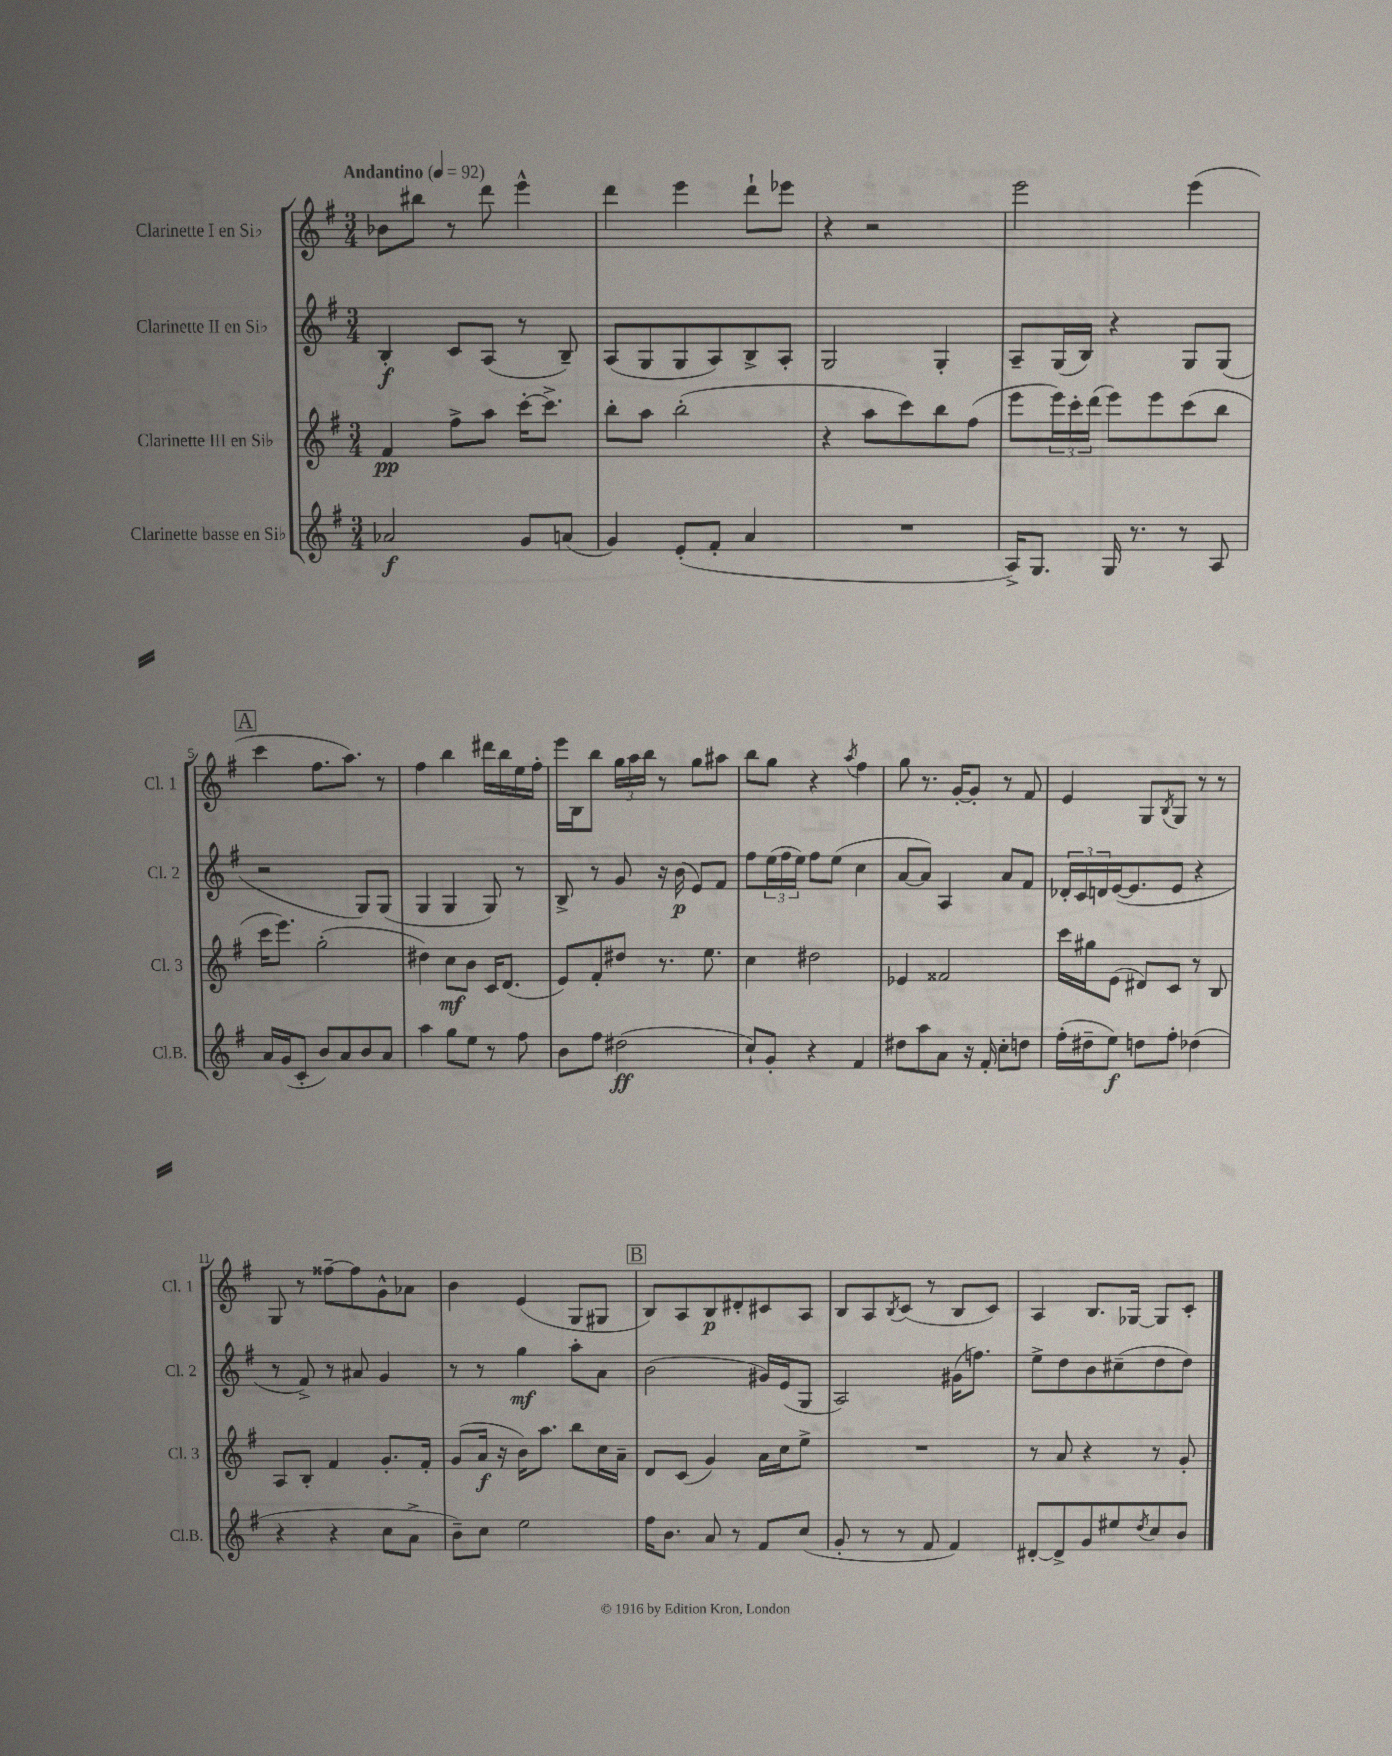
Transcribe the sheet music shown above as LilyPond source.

<<
\new StaffGroup <<
\new Staff = "s0" \with { instrumentName = "Clarinette I en Sib" shortInstrumentName = "Cl. 1" } {
    \clef treble \key g \major \numericTimeSignature \time 3/4 \tempo "Andantino" 4 = 92
    bes'8 bis''8 r8 d'''8 e'''4-^ |
    d'''4 e'''4 d'''8-! ees'''8 |
    r4 r2 |
    e'''2 e'''4( |
    \mark \markup { \box "A" } c'''4 fis''8. a''8.) r8 |
    fis''4 b''4 dis'''16 b''16 e''16 fis''16-. |
    e'''16 b16 b''8 \tuplet 3/2 { g''16 a''16 b''16 } r8 g''8 ais''8 |
    b''8 g''8 r4 \acciaccatura { a''8 } fis''4 |
    g''8 r8. g'16~-. g'8-. r8 fis'8 |
    e'4 g8 \acciaccatura { b8 } g8 r8 r8 |
    g8 r8 fisis''8~-- fisis''8 g'8-^ aes'8 |
    b'4 e'4( g8 gis8 |
    \mark \markup { \box "B" } b8) a8 b8\p dis'8-. cis'8 a8 |
    b8 a8 \acciaccatura { b8 } c'8( r8 b8 c'8) |
    a4 b8. ges16~ ges8 c'8-. \bar "|." |
}
\new Staff = "s1" \with { instrumentName = "Clarinette II en Sib" shortInstrumentName = "Cl. 2" } {
    \clef treble \key g \major \numericTimeSignature \time 3/4
    b4-.\f c'8 a8( r8 b8--) |
    a8( g8 g8 a8) b8-> a8-. |
    g2 g4-. |
    a8-- g16( b16) r4 g8 g8( |
    \mark \markup { \box "A" } r2 g8) g8( |
    g4 g4 g8) r8 |
    b8-> r8 g'8 r16 b'16\p( e'8) fis'8 |
    fis''8 \tuplet 3/2 { e''16( fis''16 e''16) } fis''8 e''8( c''4 |
    a'8~ a'8) a4 a'8 fis'8 |
    \tuplet 3/2 { des'16-. c'16 d'16 } e'16~( e'8. e'8 r4 |
    r8 fis'8->) r8 ais'8 g'4 |
    r8 r8 g''4\mf a''8-. a'8 |
    \mark \markup { \box "B" } b'2( gis'16) e'16( g8 |
    a2) gis'16( f''8.) |
    e''8-> d''8 b'8 cis''8--( d''8 d''8) \bar "|." |
}
\new Staff = "s2" \with { instrumentName = "Clarinette III en Sib" shortInstrumentName = "Cl. 3" } {
    \clef treble \key g \major \numericTimeSignature \time 3/4
    fis'4\pp fis''8-> a''8 c'''16~-. c'''8.-> |
    b''8-. a''8 b''2-.( |
    r4 a''8 c'''8) b''8 fis''8( |
    e'''8 \tuplet 3/2 { e'''16) c'''16-. d'''16( } e'''8) e'''8 c'''8( b''8 |
    \mark \markup { \box "A" } c'''16 e'''8.) g''2-.( |
    dis''4) c''8\mf b'8 c'16 d'8.( |
    e'8) fis'8-. dis''8 r8. e''8. |
    c''4 dis''2 |
    ees'4 fisis'2 |
    c'''16 gis''16 e'8( dis'8) c'8 r8 b8 |
    a8 b8-. fis'4 g'8.-. fis'16-. |
    g'8( a'16\f r16 b'16) a''8. b''8 c''16 a'16-- |
    \mark \markup { \box "B" } d'8 c'8( g'4) a'16 c''16 e''8-> |
    R2. |
    r8 a'8 r4 r8 g'8-. \bar "|." |
}
\new Staff = "s3" \with { instrumentName = "Clarinette basse en Sib" shortInstrumentName = "Cl.B." } {
    \clef treble \key g \major \numericTimeSignature \time 3/4
    aes'2\f g'8 a'8( |
    g'4) e'8-.( fis'8-. a'4 |
    R2. |
    a16->) g8. g16 r8. r8 a8 |
    \mark \markup { \box "A" } a'16 g'16( c'8-. b'8) a'8 b'8 a'8 |
    a''4 g''8 e''8 r8 fis''8 |
    b'8 fis''8 dis''2\ff( |
    c''8-!) g'8-. r4 fis'4 |
    dis''8 a''8 a'8 r16 fis'16-. c''8-. d''8 |
    fis''16-.( dis''16-- e''8\f) d''8 fis''8-. des''4( |
    r4 r4 c''8 a'8-> |
    b'8--) c''8 e''2 |
    \mark \markup { \box "B" } fis''16 b'8. a'8 r8 fis'8 c''8( |
    g'8-. r8 r8 fis'8 fis'4) |
    dis'8~-. dis'8-> g'8 eis''8 \acciaccatura { d''8 } c''8 b'8 \bar "|." |
}
>>
>>
